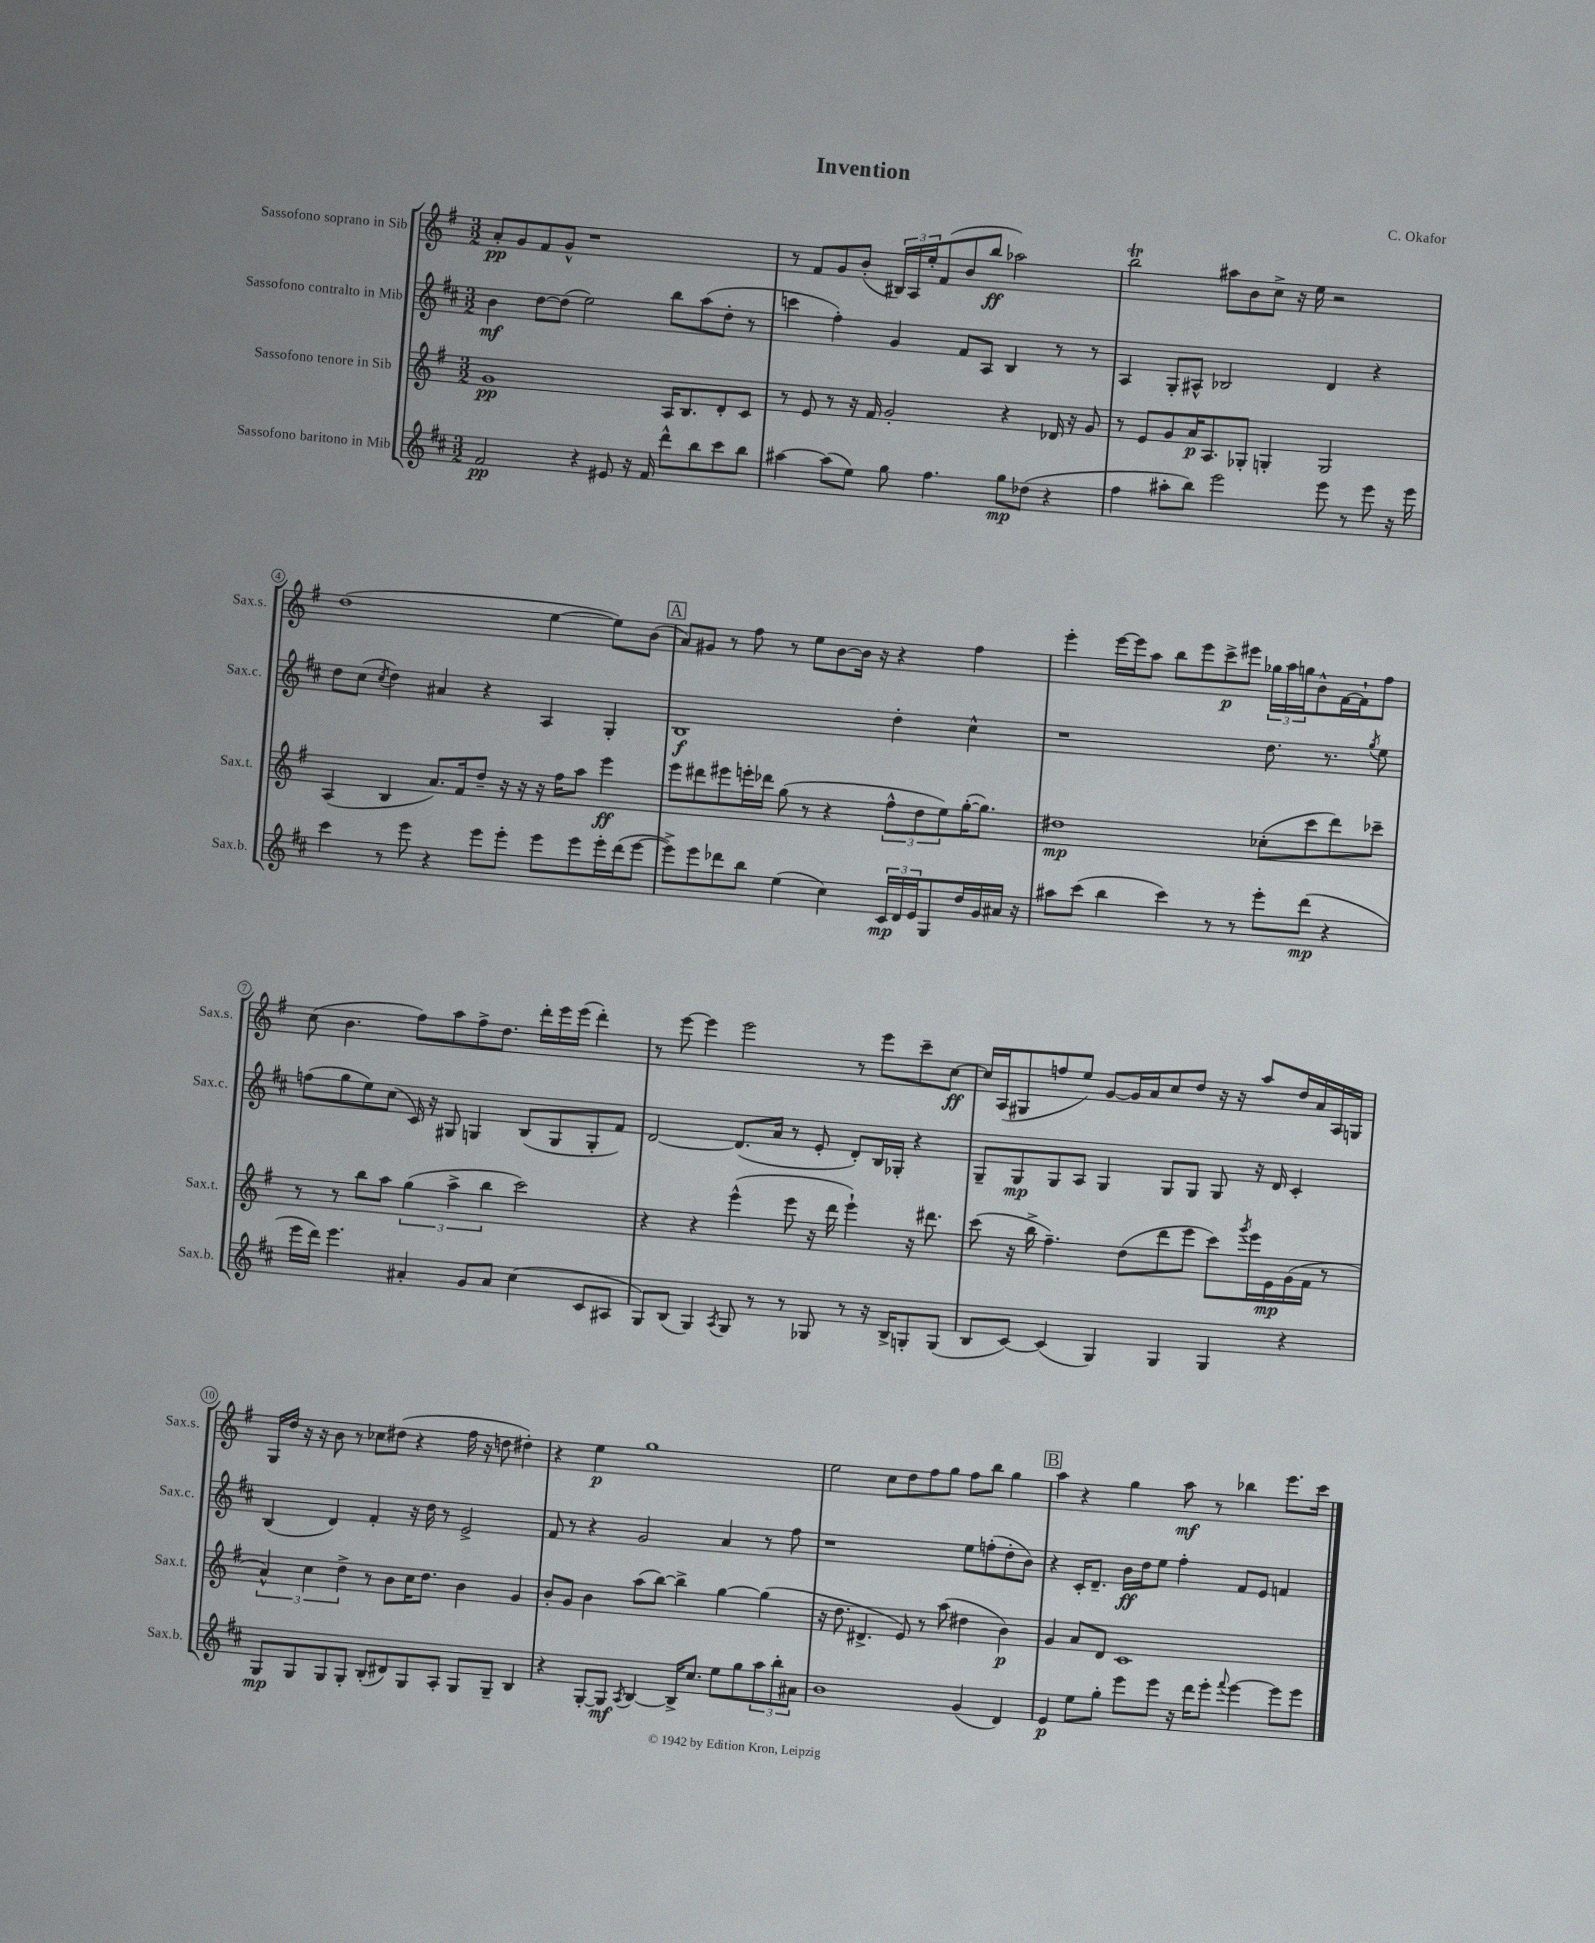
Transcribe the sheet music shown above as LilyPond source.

\header { title = "Invention" composer = "C. Okafor" }
<<
\new StaffGroup <<
\new Staff = "s0" \with { instrumentName = "Sassofono soprano in Sib" shortInstrumentName = "Sax.s." } {
    \clef treble \key g \major \numericTimeSignature \time 3/2
    a'8-.\pp g'8 fis'8 g'8-^ r1 |
    r8 fis'8 g'8 b'8-.( \tuplet 3/2 { bis16) a16 e''16-. } fis'8( b'8 b''8\ff aes''2) |
    b''2\trill ais''8 b'8 c''8-> r16 e''16 r2 |
    d''1( e''4~ e''8) b'8( |
    \mark \markup { \box "A" } a'8) gis'8 r8 fis''8 r8 e''8 b'8~ b'16 r16 r4 fis''4 |
    e'''4-. e'''16~ e'''16 a''8 b''8 e'''8 c'''8->\p eis'''8 \tuplet 3/2 { ges''16 a''16 g''16 } b'8-^ fis'16~ fis'16-! fis''8 |
    c''8( b'4. fis''8) a''8 fis''8-> d''8. d'''16-. e'''16 e'''16( d'''4-.) |
    r8 e'''8~ e'''4 e'''2 r8 e'''8 c'''8-- c''8~\ff |
    c''16 a16( gis8 f''8 e''8) g'8~ g'16 a'16 c''8 d''8 r16 r16 a''8 d''16 a'16 a16 g16 |
    g16 d''16 r16 r16 b'8 r8 ces''8 dis''8( r4 fis''16 r16 d''8 dis''4-.) |
    r4 e''4\p g''1 |
    e''2 c''8 d''8 fis''8 g''8 fis''8 b''8 g''4 |
    \mark \markup { \box "B" } a''4 r4 g''4 a''8\mf r8 bes''4 e'''8. c'''16 \bar "|." |
}
\new Staff = "s1" \with { instrumentName = "Sassofono contralto in Mib" shortInstrumentName = "Sax.c." } {
    \clef treble \key d \major \numericTimeSignature \time 3/2
    b'4\mf d''8~ d''8( e''2) b''8 a''8( d''8-. r8 |
    c'''4 fis''4-.) g'4 fis'8 a8 b4 r8 r8 |
    a4 g8-. ais8-^ bes2 d'4 r4 |
    d''8 cis''8( \acciaccatura { cis''8 } d''4) ais'4 r4 a4 g4-. |
    \mark \markup { \box "A" } b1\f d''4-. cis''4-^ |
    r1 d''8. r8. \acciaccatura { g''8 } e''8 |
    f''8( g''8 e''8) cis''8( cis'16) r16 gis8 g4 b8( g8 g8-. fis'8) |
    d'2~ d'8.( a'16 r8 e'8-. d'8-.) b16 ges16-. r4 |
    g8-- g8\mp g8 a8 g4 g8 g8 g8 r16 d'16 cis'4-. |
    b4( d'4) fis'4-. r16 d''16 r8 e'2-> |
    fis'8 r8 r4 g'2 a'4 r8 fis''8 |
    r1 e''8 f''8-.( d''8-. b'8) |
    \mark \markup { \box "B" } r4 cis'16-. d'8.-- b'16\ff d''16 e''8 fis''4-. fis'8 e'8 f'4 \bar "|." |
}
\new Staff = "s2" \with { instrumentName = "Sassofono tenore in Sib" shortInstrumentName = "Sax.t." } {
    \clef treble \key g \major \numericTimeSignature \time 3/2
    g'1\pp a16 b8. d'8-. c'8 |
    r8 e'8 r8 r16 fis'16 g'2-. r4 des'16 r16 g'8 |
    r8 e'8 g'8 a'16\p a8. ges8-. g4-. g2 |
    a4( b4 a'8.) fis'16 d''8-- r16 r16 r16 fis''16 a''8 e'''4\ff |
    \mark \markup { \box "A" } e'''8 dis'''8 eis'''8 e'''16-. des'''16 g''8( r8 r4 \tuplet 3/2 { fis''8-^ d''8 e''8) } g''16~-.( g''8.) |
    dis''1\mp ces''8-.( c'''8 d'''8) ces'''8-- |
    r8 r8 b''8 a''8 \tuplet 3/2 { g''4( a''4-> b''4 } c'''2) |
    r4 r4 e'''4-^( e'''8 r16 d'''16 e'''4-!) r16 dis'''8. |
    c'''8( r16 b''16-> fis''4.--) d''8( d'''8 e'''8 c'''8) \acciaccatura { g'''8 } e'''16 e'16\mp g'16( fis'16 r8 |
    \tuplet 3/2 { a'4-^) c''4 d''4-> } r8 b'8 c''16 d''8. b'4 g'4 |
    b'8-. g'8 b'4 a''8( b''8~) b''4-> g''4~ g''4( |
    r16 d''8. dis'4.-> e'8) r8 a''8( dis''4 b'4\p) |
    \mark \markup { \box "B" } g'4 a'8 d'8 c'1 \bar "|." |
}
\new Staff = "s3" \with { instrumentName = "Sassofono baritono in Mib" shortInstrumentName = "Sax.b." } {
    \clef treble \key d \major \numericTimeSignature \time 3/2
    fis'2\pp r4 eis'8 r16 fis'16 d'''8-^ b''8 cis'''8 b''8 |
    ais''4~ ais''8( e''8) g''8 fis''4. g''8\mp des''8( r4 |
    fis''4 ais''8-. b''8) e'''2 e'''8 r8 e'''8 r16 e'''16 |
    cis'''4 r8 e'''8 r4 e'''8 e'''8-. e'''8 e'''8 e'''16-. d'''16( e'''8~ |
    \mark \markup { \box "A" } e'''8->) e'''8 des'''8 b''8 e''4( cis''4) \tuplet 3/2 { cis'16\mp d'16 e'16 } g8 d''16 g'16 ais'16 r16 |
    ais''8 cis'''8( b''4 cis'''4) r8 r8 e'''8-. d'''8\mp( r4 |
    e'''16 d'''16) e'''4. ais'4-. g'8 ais'8 cis''4( cis'8 ais8 |
    g8) b8( g4) \acciaccatura { a8 } g8 r8 r8 ges8 r8 r16 b16-> g8-. g8( |
    b8 cis'8~) cis'4( g4) g4 g4 r4 |
    g8\mp g8 g8 g8-. b8-.( dis'8) g8 a8-. g8 g8-- b4 |
    r4 g8~-. g8\mf \acciaccatura { a8 } b4~ b16-> cis''8. e''8 g''8 \tuplet 3/2 { a''8 b''8-. ais'8 } |
    b'1 g'4( d'4) |
    \mark \markup { \box "B" } e'4\p e''8 g''8-. e'''8 e'''8 r16 d'''16 e'''8-. \appoggiatura { fis'''8 } e'''4~ e'''8 e'''8 \bar "|." |
}
>>
>>
\layout { \context { \Score \override BarNumber.stencil = #(make-stencil-circler 0.1 0.3 ly:text-interface::print) } }
